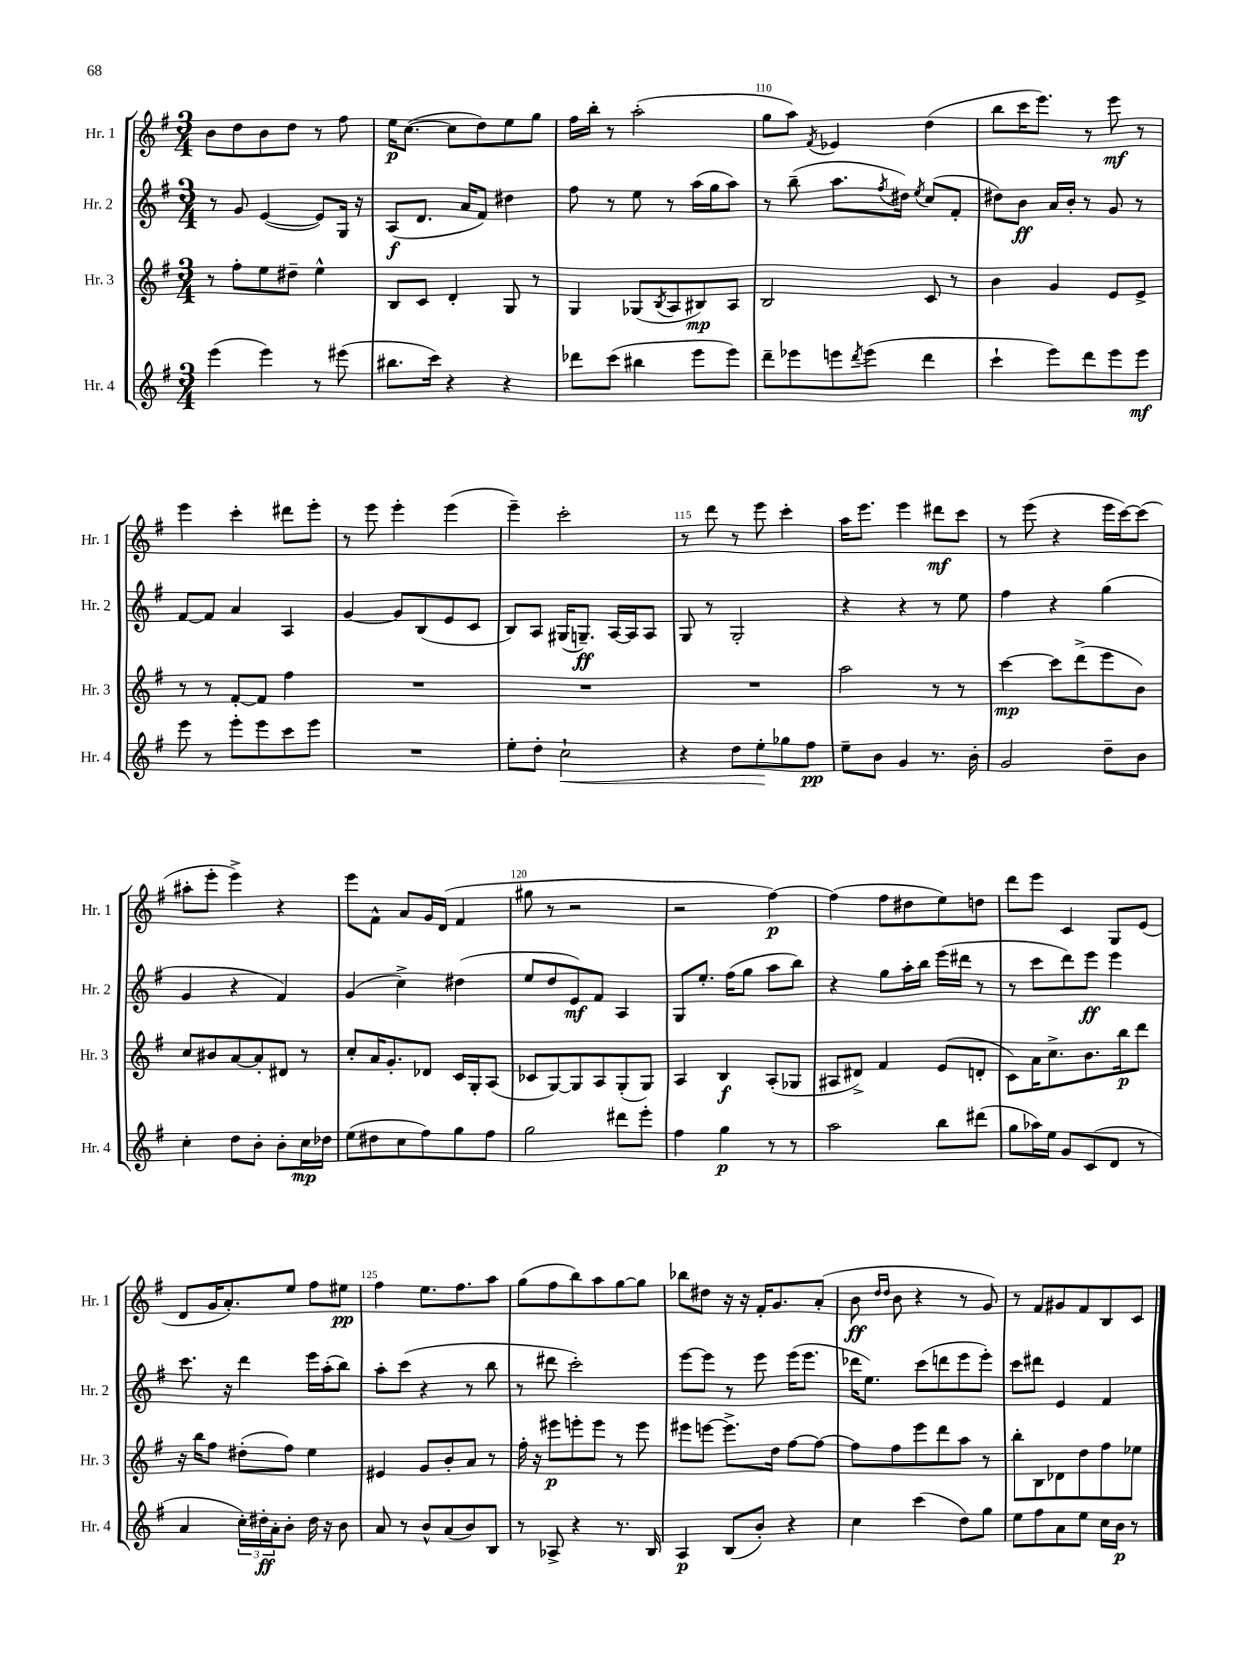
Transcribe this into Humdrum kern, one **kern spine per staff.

**kern	**dynam	**kern	**dynam	**kern	**dynam	**kern	**dynam
*part4	*part4	*part3	*part3	*part2	*part2	*part1	*part1
*staff4	*staff4	*staff3	*staff3	*staff2	*staff2	*staff1	*staff1
*I"Hr. 4	*	*I"Hr. 3	*	*I"Hr. 2	*	*I"Hr. 1	*
*I'Hr. 4	*	*I'Hr. 3	*	*I'Hr. 2	*	*I'Hr. 1	*
*clefG2	*	*clefG2	*	*clefG2	*	*clefG2	*
*k[f#]	*	*k[f#]	*	*k[f#]	*	*k[f#]	*
*M3/4	*	*M3/4	*	*M3/4	*	*M3/4	*
=107	=107	=107	=107	=107	=107	=107	=107
(4eee\	.	8r	.	8r	.	8b\L	.
.	.	8ff#'\L	.	8g/	.	8dd\	.
4eee\)	.	8ee\	.	([4e/	.	8b\	.
.	.	8dd#X~\J	.	.	.	8dd\J	.
8r	.	4ee^^\	.	8e/L])	.	8r	.
(8eee#X\	.	.	.	16G/Jk	.	8ff#\	.
.	.	.	.	16r	.	.	.
=108	=108	=108	=108	=108	=108	=108	=108
8.bb#X\L	.	8B/L	.	(8A/L	f	16ee\KL	p
.	.	.	.	.	.	([8.cc\J	.
.	.	8c/J	.	8.d/J	.	.	.
16ccc\Jk)	.	.	.	.	.	.	.
4r	.	4d'/	.	.	.	8cc\L]	.
.	.	.	.	16a/KL	.	.	.
.	.	.	.	8f#/J)	.	8dd\)	.
4r	.	8G/	.	4dd#X\	.	8ee\	.
.	.	8r	.	.	.	8gg\J	.
=109	=109	=109	=109	=109	=109	=109	=109
8ddd-X\L	.	4G/	.	8ff#\	.	16ff#\LL	.
.	.	.	.	.	.	16bb'\JJ	.
(8ccc\J	.	.	.	8r	.	8r	.
4bb#X\	.	(8G-X/L	.	8ee\	.	(2aa'\	.
.	.	8qB/	.	.	.	.	.
.	.	8A/	.	8r	.	.	.
8eee\L	.	8B#X/)	mp	(16aa\LL	.	.	.
.	.	.	.	16gg\J	.	.	.
8eee\J)	.	8A/J	.	8aa\J)	.	.	.
=110	=110	=110	=110	=110	=110	=110	=110
8ddd~\L	.	2B/	.	8r	.	8gg\L	.
8eee-X\	.	.	.	(8bb~\	.	8aa\J)	.
.	.	.	.	.	.	8qf#/	.
8eeen\	.	.	.	8.aa\L	.	4e-X/	.
8qddd/	.	.	.	.	.	.	.
(8eee\J	.	.	.	.	.	.	.
.	.	.	.	8qff#/	.	.	.
.	.	.	.	16dd#X\Jk)	.	.	.
.	.	.	.	8qee/	.	.	.
4ddd\	.	8c/	.	(8cc/L	.	(4dd\	.
.	.	8r	.	8f#'/J	.	.	.
=111	=111	=111	=111	=111	=111	=111	=111
4ccc`\	.	4b\	.	8dd#X\L)	.	8bb\L	.
.	.	.	.	8b\J	ff	16ccc\K	.
.	.	.	.	.	.	8.eee\J)	.
8eee\L)	.	4g/	.	16a/LL	.	.	.
.	.	.	.	16b'/JJ	.	.	.
8ddd\	.	.	.	8r	.	8r	.
8eee\	.	8e/L	.	8g/	.	8eee\	mf
8eee\J	mf	8e^/J	.	8r	.	8r	.
!!LO:LB:g=z
=112	=112	=112	=112	=112	=112	=112	=112
8eee\	.	8r	.	[8f#/L	.	4eee\	.
8r	.	8r	.	8f#/J]	.	.	.
8eee'\L	.	[8f#'/L	.	4a/	.	4ccc'\	.
8eee\	.	8f#/J]	.	.	.	.	.
8ccc\	.	4ff#\	.	4A/	.	8ddd#X\L	.
8eee\J	.	.	.	.	.	8eee'\J	.
=113	=113	=113	=113	=113	=113	=113	=113
2.r	.	2.r	.	[4g/	.	8r	.
.	.	.	.	.	.	8eee\	.
.	.	.	.	8g/L]	.	4eee'\	.
.	.	.	.	(8B/	.	.	.
.	.	.	.	8e/	.	(4eee\	.
.	.	.	.	8c/J	.	.	.
=114	=114	=114	=114	=114	=114	=114	=114
8ee'\L	.	2.r	.	8B/L)	.	4eee~\)	.
8dd'\J	.	.	.	8A/J	.	.	.
!	!LO:HP:b	!	!	!	!	!	!
2cc`\	<	.	.	(16G#X/KL	.	2ccc'\	.
.	.	.	.	8.Gn~/J)	ff	.	.
.	.	.	.	[16A/LL	.	.	.
.	.	.	.	16A/J]	.	.	.
.	.	.	.	8A/J	.	.	.
=115	=115	=115	=115	=115	=115	=115	=115
4r	.	2.r	.	8G/	.	8r	.
.	.	.	.	8r	.	8ddd\	.
8dd\L	.	.	.	2G'/	.	8r	.
8ee'\	.	.	.	.	.	8eee\	.
8gg-X\	[	.	.	.	.	4ccc'\	.
8ff#\J	pp	.	.	.	.	.	.
=116	=116	=116	=116	=116	=116	=116	=116
8ee~\L	.	2aa\	.	4r	.	16aa\KL	.
.	.	.	.	.	.	8.eee\J	.
8b\J	.	.	.	.	.	.	.
4g/	.	.	.	4r	.	4eee\	.
8.r	.	8r	.	8r	.	8ddd#X\L	mf
.	.	8r	.	8ee\	.	8ccc\J	.
16b'\	.	.	.	.	.	.	.
=117	=117	=117	=117	=117	=117	=117	=117
2g/	.	[4ccc\	mp	4ff#\	.	8r	.
.	.	.	.	.	.	(8eee\	.
.	.	8ccc\L]	.	4r	.	4r	.
.	.	(8ddd^\	.	.	.	.	.
8dd~\L	.	8eee\	.	(4gg\	.	16eee\LL	.
.	.	.	.	.	.	[16ccc\J)	.
8b\J	.	8b\J)	.	.	.	(8ccc\J]	.
!!LO:LB:g=z
=118	=118	=118	=118	=118	=118	=118	=118
4cc'\	.	8cc/L	.	4g/	.	8aa#X'\L	.
.	.	8b#X/	.	.	.	8eee'\J	.
8dd\L	.	[8a/	.	4r	.	4eee^\)	.
8b'\J	.	8a'/]	.	.	.	.	.
8b'\L	.	8d#X/J	.	4f#/)	.	4r	.
16cc\L	mp	8r	.	.	.	.	.
16dd-X\JJ	.	.	.	.	.	.	.
=119	=119	=119	=119	=119	=119	=119	=119
(8ee\L	.	8cc'/L	.	(4g/	.	8eee\L	.
8dd#X\	.	16a/K	.	.	.	8f#^^\J	.
.	.	8.g'/	.	.	.	.	.
8cc\	.	.	.	4cc^\)	.	8a/L	.
8ff#\)	.	8d-X/J	.	.	.	16g/L	.
.	.	.	.	.	.	(16d/JJ	.
8gg\	.	16c/LL	.	(4dd#X\	.	4f#/	.
.	.	16G'/J	.	.	.	.	.
8ff#\J	.	(8A/J	.	.	.	.	.
=120	=120	=120	=120	=120	=120	=120	=120
2gg\	.	8c-X/L	.	8ee/L	.	8gg#X\	.
.	.	[8G/)	.	8dd/	.	8r	.
.	.	8G/]	.	8e/)	mf	2r	.
.	.	8A/	.	8f#/J	.	.	.
8ddd#X\L	.	(8G'/	.	4A/	.	.	.
8eee'\J	.	8G/J)	.	.	.	.	.
=121	=121	=121	=121	=121	=121	=121	=121
4ff#\	.	4A/	.	8G/L	.	2r	.
.	.	.	.	8.ee'/J	.	.	.
4gg\	p	4B/	f	.	.	.	.
.	.	.	.	(16ff#\KL	.	.	.
.	.	.	.	8gg\J	.	.	.
8r	.	(8A'/L	.	8aa\L	.	[4ff#\)	p
8r	.	8G-X/J	.	8bb\J)	.	.	.
=122	=122	=122	=122	=122	=122	=122	=122
2aa\	.	8A#X/L	.	4r	.	(4ff#\]	.
.	.	8d#X^/J)	.	.	.	.	.
.	.	4f#/	.	8gg\L	.	8ff#\L	.
.	.	.	.	16aa'\L	.	8dd#X\	.
.	.	.	.	16bb\JJ	.	.	.
8bb\L	.	(8e/L	.	(16eee\LL	.	8ee\)	.
.	.	.	.	16ddd#X\JJ	.	.	.
(8ddd#X\J	.	8dn'/J	.	8r	.	8ddn\J	.
=123	=123	=123	=123	=123	=123	=123	=123
8gg\L	.	8c\L)	.	8r	.	8ddd\L	.
16aa-X\L)	.	16a\K	.	8ccc\L	.	8eee\J	.
16ee\JJ	.	8.cc^\	.	.	.	.	.
8g/L	.	.	.	8ddd\)	.	4c/	.
(8c/	.	8.b\	.	8eee\J	ff	.	.
8d/J	.	.	.	4eee\	.	8G/L	.
.	.	16bb\k	p	.	.	.	.
8r	.	8ddd\J	.	.	.	(8e/J	.
!!LO:LB:g=z
=124	=124	=124	=124	=124	=124	=124	=124
4a/	.	16r	.	8.ccc\	.	8d/L	.
.	.	16bb\KL	.	.	.	.	.
.	.	8ff#\J	.	.	.	16g/K	.
.	.	.	.	16r	.	8.a'/)	.
24cc'\LL)	.	(8dd#X'\L	.	4ddd\	.	.	.
24dd#X'\	ff	.	.	.	.	.	.
24a'\J	.	.	.	.	.	.	.
8b'\J	.	8ff#\J)	.	.	.	8ee/J	.
16dd#\	.	4ee\	.	16eee\LL	.	8ff#\L	.
16r	.	.	.	(16aa'\J	.	.	.
8b\	.	.	.	8bb\J)	.	8ee#X\J	pp
=125	=125	=125	=125	=125	=125	=125	=125
8a/	.	4e#X/	.	8aa'\L	.	4ff#\	.
8r	.	.	.	(8ccc\J	.	.	.
8b^^/L	.	8g/L	.	4r	.	8.ee\L	.
(8a/	.	8b'/	.	.	.	.	.
.	.	.	.	.	.	8.ff#\	.
8b/)	.	8a/J	.	8r	.	.	.
8B/J	.	8r	.	8bb\	.	8aa\J	.
=126	=126	=126	=126	=126	=126	=126	=126
8r	.	16ff#'\	.	8r	.	(8gg\L	.
.	.	16r	.	.	.	.	.
8A-X^/	.	8eee#X\L	p	8ddd#X\	.	8ff#\	.
4r	.	8eeen'\	.	2ccc'\)	.	8bb\)	.
.	.	8eee\J	.	.	.	8aa\	.
8.r	.	8r	.	.	.	[8gg\	.
.	.	8eee\	.	.	.	8gg\J]	.
16B/	.	.	.	.	.	.	.
=127	=127	=127	=127	=127	=127	=127	=127
4A/	p	8eee#X\L	.	[8eee\L	.	8bb-X\L	.
.	.	[8eeen\J	.	8eee\J]	.	8dd#X\J	.
(8B/L	.	8.eee^\L]	.	8r	.	16r	.
.	.	.	.	.	.	16r	.
8b'/J)	.	.	.	8eee\	.	16f#'/KL	.
.	.	16dd\Jk	.	.	.	8.g/	.
4r	.	[8ff#\L	.	(16eee\KL	.	.	.
.	.	.	.	8.eee\J	.	.	.
.	.	8ff#\J_	.	.	.	(8a'/J	.
=128	=128	=128	=128	=128	=128	=128	=128
4cc\	.	8ff#\L]	.	16ddd-X\KL	.	8b\	ff
.	.	.	.	8.ee\J)	.	.	.
.	.	.	.	.	.	16qqdd/LL	.
.	.	.	.	.	.	16qqdd/JJ	.
.	.	8ff#\	.	.	.	8b\	.
(4ccc\	.	8eee\	.	(8ccc\L	.	4r	.
.	.	8ddd\	.	8dddn\	.	.	.
8dd\L)	.	8aa\J	.	8eee\	.	8r	.
8gg\J	.	8r	.	8eee'\J)	.	8g/)	.
=129	=129	=129	=129	=129	=129	=129	=129
8ee\L	.	8bb'\L	.	8ccc\L	.	8r	.
8ff#\	.	8B\	.	8ddd#X\J	.	8f#/L	.
8a\	.	8d-X\	.	4e/	.	8g#X/	.
8ee\J	.	8dd\	.	.	.	8f#/	.
16cc\LL	.	8ff#\	.	4f#/	.	8B/	.
16b\JJ	p	.	.	.	.	.	.
8r	.	8ee-X\J	.	.	.	8c/J	.
==	==	==	==	==	==	==	==
*-	*-	*-	*-	*-	*-	*-	*-
